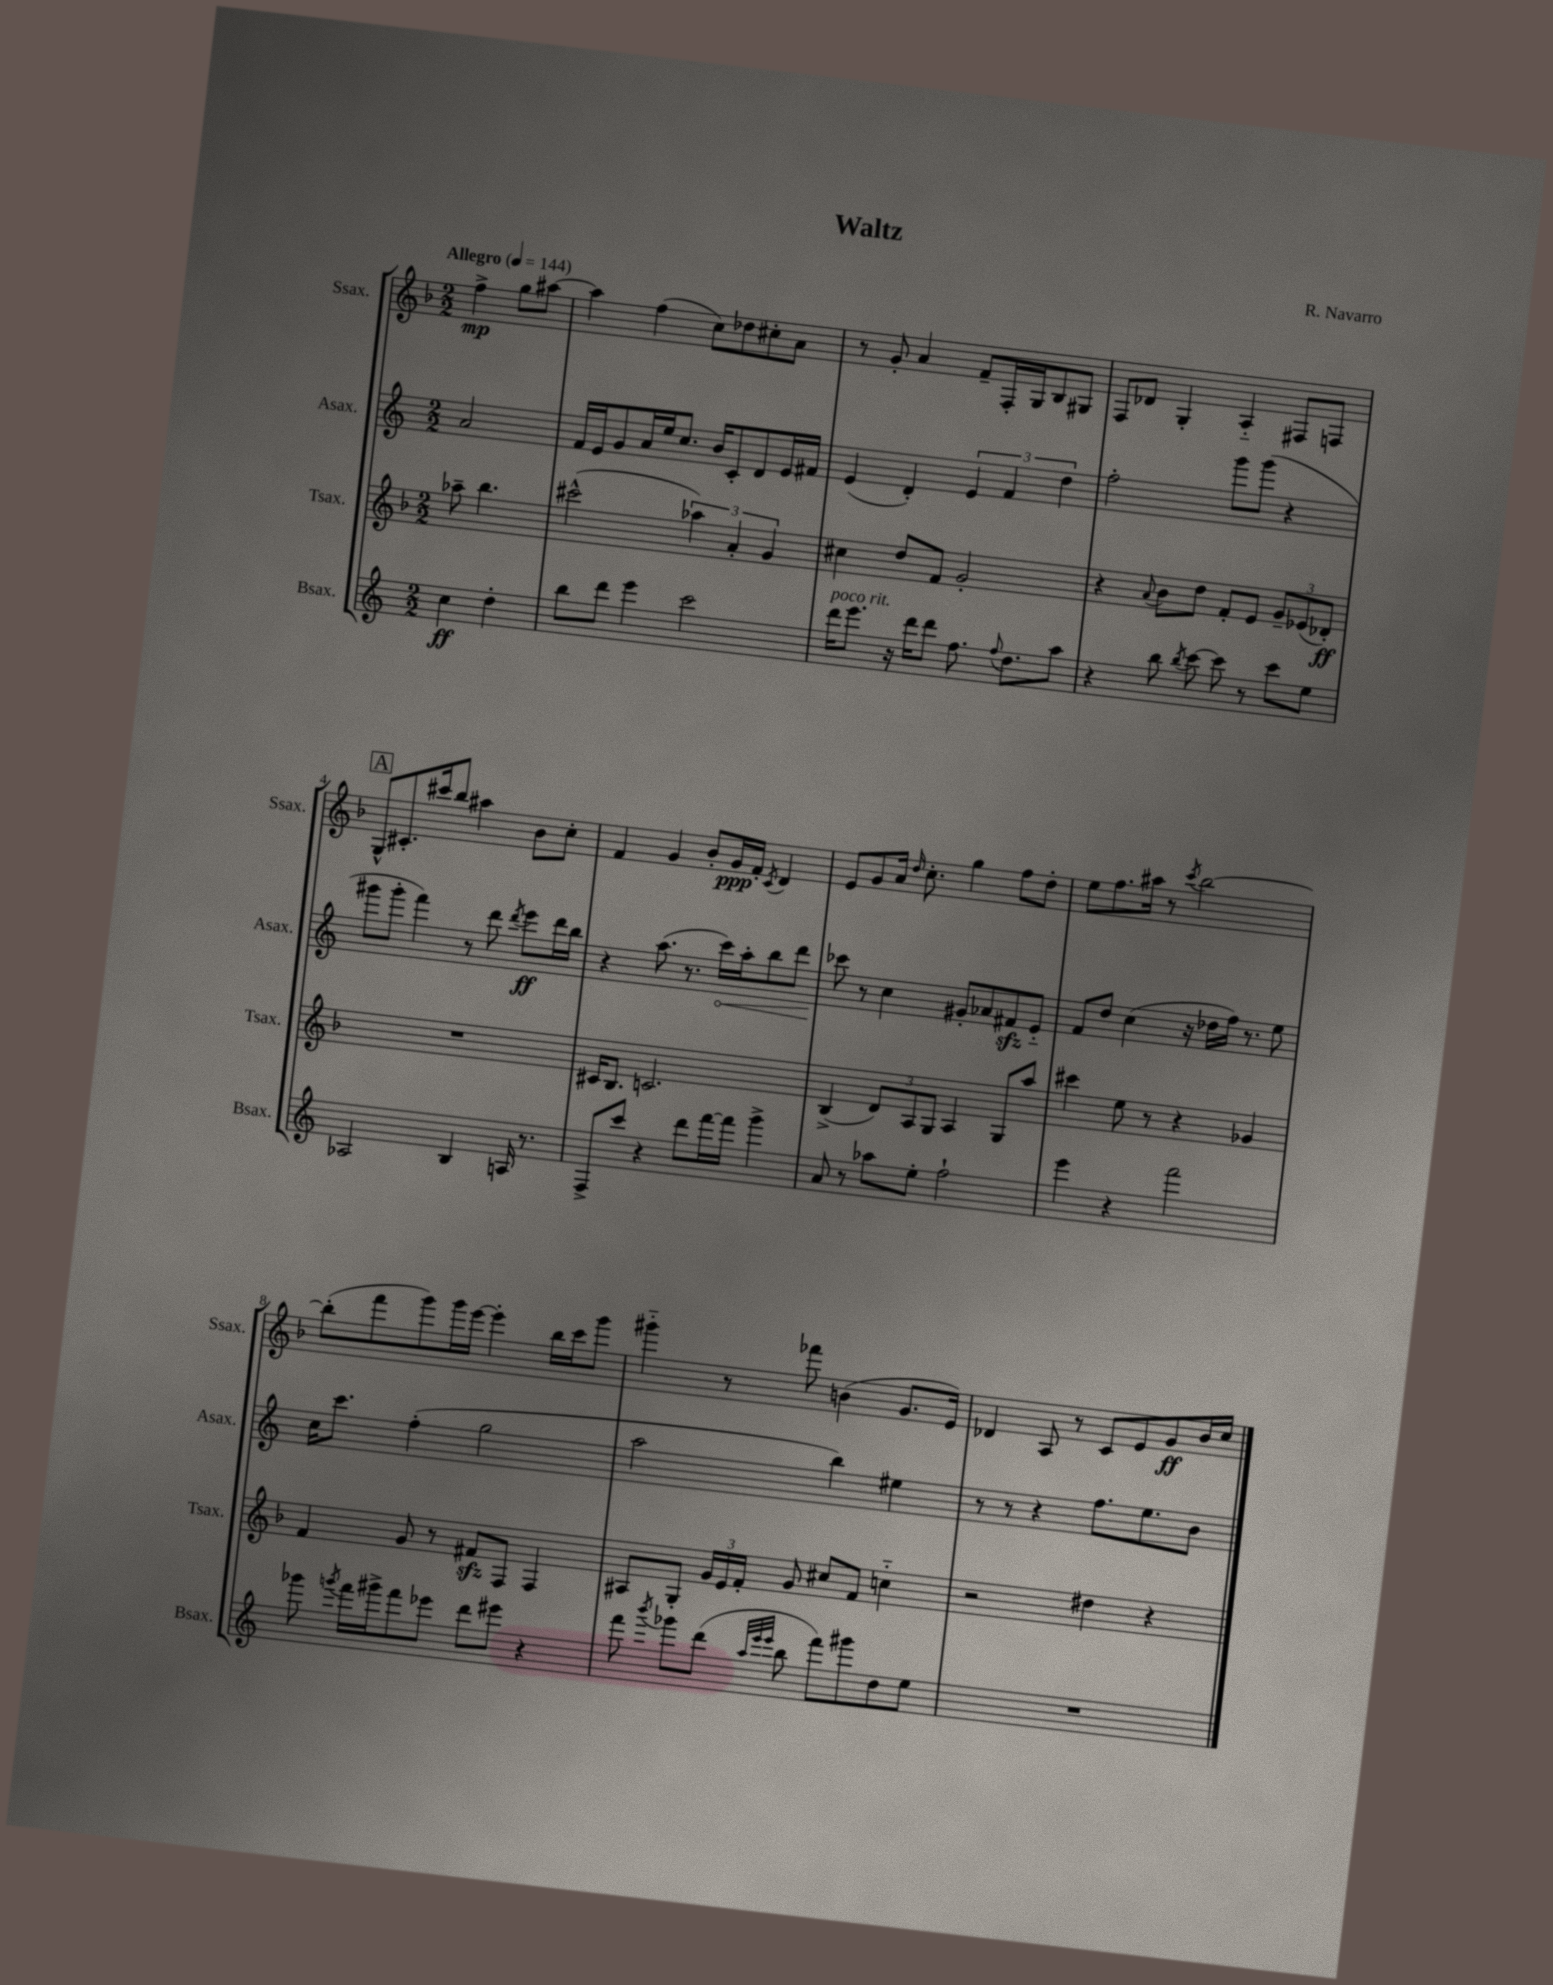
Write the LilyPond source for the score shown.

\header { title = "Waltz" composer = "R. Navarro" }
<<
\new StaffGroup <<
\new Staff = "s0" \with { instrumentName = "Ssax." shortInstrumentName = "Ssax." } {
    \clef treble \key f \major \numericTimeSignature \time 2/2 \partial 2 \tempo "Allegro" 4 = 144
    \autoBeamOff f''4->\mp g''8[ ais''8]~ |
    ais''4 f''4( c''8[) des''8 cis''8-. a'8] |
    r8 g'8-. a'4 f'8[-- f16-. g16 bes8 gis8] |
    f8[ des'8] g4-. a4-_ fis8[ f8] |
    \mark \markup { \box "A" } g8[-^ cis'8.-. cis'''16 bes''8] ais''4 bes'8[ c''8]-. |
    f'4 g'4 bes'8[-. g'16\ppp f'16]-. \acciaccatura { c'8 } d'4 |
    e'8[ g'8 a'16] \grace { d''16 } c''8.-. g''4 f''8[ d''8]-. |
    e''8[ f''8. ais''16] r8 \acciaccatura { c'''8 } bes''2~ |
    bes''8[-.( f'''8 g'''8) g'''16 e'''16]~ e'''4-. bes''16[ c'''16 g'''8] |
    gis'''4-_ r8 fes'''8 b'4( g'8.[ e'16]) |
    des'4 a8 r8 c'8[ e'8 g'8\ff bes'16 c''16] \bar "|." |
}
\new Staff = "s1" \with { instrumentName = "Asax." shortInstrumentName = "Asax." } {
    \clef treble \key c \major \numericTimeSignature \time 2/2 \partial 2
    \autoBeamOff a'2 |
    f'16[ e'16 g'8 a'16 e''16 c''8.] b'16[ c'8-. d'8 e'16 fis'16] |
    e'4( d'4-.) \tuplet 3/2 { e'4 f'4 d''4 } |
    f''2-. g'''8[ g'''8]( r4 |
    \mark \markup { \box "A" } gis'''8[ gis'''8]-. f'''4) r8 d'''8 \acciaccatura { d'''8 } e'''8[\ff d'''16 b''16] |
    r4 a''8.( r8. \once \override Hairpin.circled-tip = ##t c'''16[\<) a''16-. b''8 d'''8] |
    ces'''8\! r8 c''4 gis'8[-. aes'8 fis'8\sfz e'8]-_ |
    f'8[ d''8] c''4( r16 des''16[ f''16]) r8. e''8 |
    c''16[ c'''8.] f''4-.( g''2 |
    a''2 b''4) eis''4 |
    r8 r8 r4 f''8.[ e''8. b'8] \bar "|." |
}
\new Staff = "s2" \with { instrumentName = "Tsax." shortInstrumentName = "Tsax." } {
    \clef treble \key f \major \numericTimeSignature \time 2/2 \partial 2
    \autoBeamOff aes''8-- bes''4. |
    cis'''2-^( \tuplet 3/2 { aes''4) a'4-. g'4 } |
    cis''4 d''8[ f'8] g'2-. |
    r4 \appoggiatura { a'8 } bes'8[ d''8] f'8[-. e'8] \tuplet 3/2 { g'8[-- ees'8( des'8]-.\ff) } |
    \mark \markup { \box "A" } R1 |
    cis'16[ bes8.] c'2. |
    bes4->( \tuplet 3/2 { d'8[) a8 g8] } a4 g8[ a''8] |
    cis'''4 e''8 r8 r4 ges'4 |
    f'4 g'8 r8 fis'8[\sfz f8] f4 |
    ais8[ g8]-. \tuplet 3/2 { g'16[ e'16 f'16]-. } g'8 cis''8[ f'8] c''4-_ |
    r2 dis''4 r4 \bar "|." |
}
\new Staff = "s3" \with { instrumentName = "Bsax." shortInstrumentName = "Bsax." } {
    \clef treble \key c \major \numericTimeSignature \time 2/2 \partial 2
    \autoBeamOff c''4\ff d''4-. |
    b''8[ d'''8] e'''4 c'''2 |
    d'''16[^\markup { \italic "poco rit." } e'''8.] r16 d'''16[ d'''8] f''8. \appoggiatura { f''8 } d''8.[ a''8] |
    r4 b''8 \acciaccatura { b''8 } c'''8~ c'''8 r8 c'''8[ e''8] |
    \mark \markup { \box "A" } aes2 b4 a16 r8. |
    f8[-> c'''8] r4 d'''8[ f'''16~ f'''16] g'''4-> |
    a'8 r8 aes''8[ e''8]-. f''2-! |
    e'''4 r4 f'''2 |
    ges'''8 \acciaccatura { g'''8 } f'''16[ gis'''16-> f'''8 ees'''8] d'''8[ eis'''8] r4 |
    f'''8 \acciaccatura { b'''8 } ges'''8[ d'''8]( \grace { a''32[ e'''32 e'''32] } b''8 f'''8[) gis'''8 d''8 e''8] |
    R1 \bar "|." |
}
>>
>>
